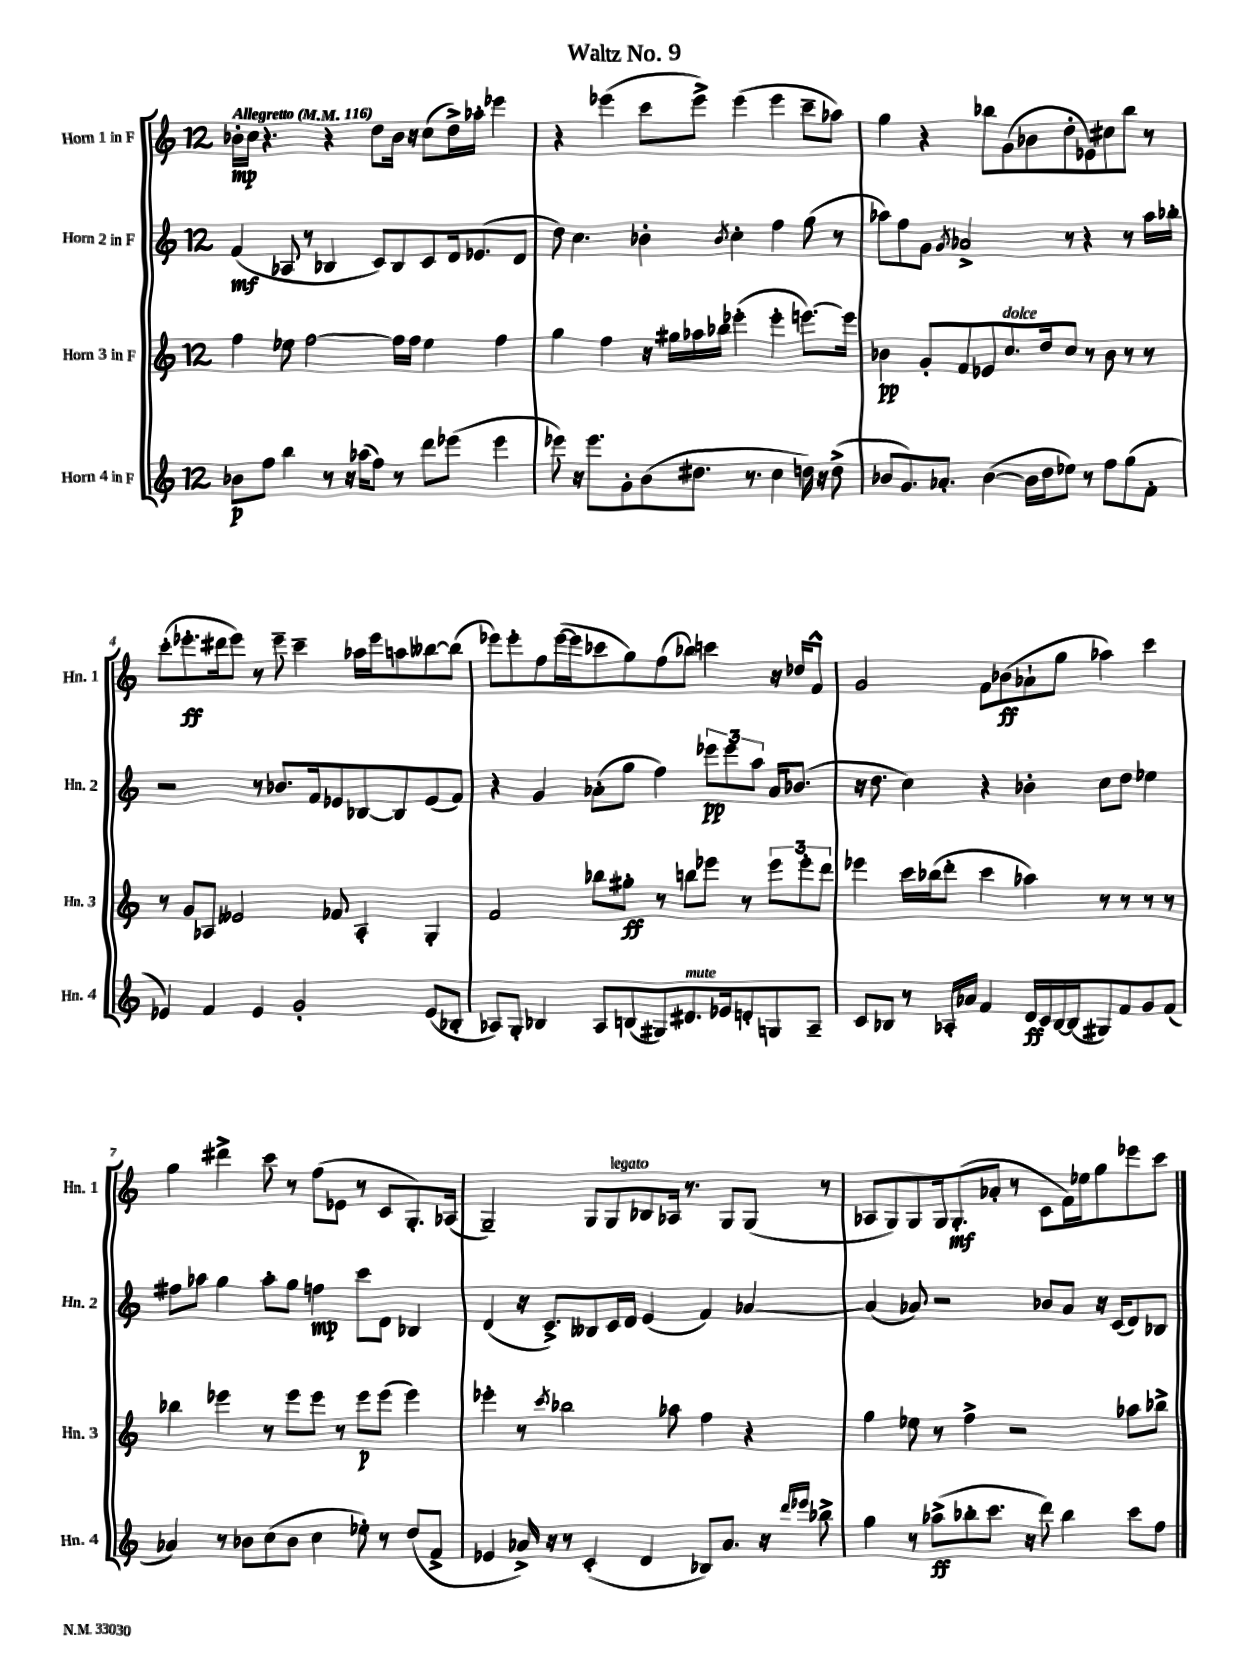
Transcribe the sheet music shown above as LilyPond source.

\header { title = "Waltz No. 9" }
<<
\new StaffGroup <<
\new Staff = "s0" \with { instrumentName = "Horn 1 in F" shortInstrumentName = "Hn. 1" } {
    \clef treble \key c \major \once \override Staff.TimeSignature.style = #'single-digit \time 12/8 \tempo "Allegretto" 4 = 116
    \autoBeamOff bes'16[-.\mp c''16] r4. r4 d''8[ bes'16] r16 c''8[( d''16->) aes''16]-. ees'''4 |
    r4 ees'''4( c'''8[ ees'''8]->) ees'''4( ees'''4 c'''8[-- aes''8]) |
    g''4 r4 bes''8[ g'8( bes'8 d''8-. ees'8) cis''8 bes''8] r8 |
    c'''8[-.( ees'''8.-.\ff dis'''16 ees'''8]) r8 ees'''8-- c'''4-- aes''16[ ees'''16 a''8 beses''8~ beses''8]( |
    ees'''8[) ees'''8-. f''8 ees'''16~( ees'''16 ces'''8 g''8) f''8( bes''8]) c'''4 r16 des''16[ f'8]-^ |
    g'2 f'8[ bes'8\ff( aes'8-! g''8] aes''4) c'''4 |
    g''4 dis'''4-> c'''8 r8 f''8[( ees'8] r8 c'8[ g8.-.) aes16]( |
    g2--) g8[ g8^\markup { \italic "legato" } bes8 aes16] r8. g8[ g8]( r8 |
    aes8[ g8) g8 g16 g8.-.\mf( aes'8]-. r8 c'8[ f'16) ees''16 g''8 ees'''8 c'''8] \bar "|." |
}
\new Staff = "s1" \with { instrumentName = "Horn 2 in F" shortInstrumentName = "Hn. 2" } {
    \clef treble \key c \major \once \override Staff.TimeSignature.style = #'single-digit \time 12/8
    \autoBeamOff f'4\mf( aes8 r8 bes4 c'8[) bes8 c'8 d'16 ees'8.( d'8] |
    d''8) c''4. bes'4-. \acciaccatura { bes'8 } c''4-. f''4 g''8( r8 |
    aes''8[) f''8 g'8] \acciaccatura { g'8 } aes'2-> r8 r4 r8 aes''16[ bes''16]-. |
    r2 r8 bes'8.[ f'16 ees'8 bes8~ bes8 ees'8( f'8]) |
    r4 g'4 aes'8[-.( g''8] f''4) \tuplet 3/2 { ees'''8[\pp ees'''8 a''8] } aes'16[ bes'8.]( |
    r16 d''8. c''4) r4 bes'4-. c''8[ d''8] ees''4 |
    fis''8[ aes''8] g''4 aes''8[-. g''8] f''4\mp c'''8[ d'8] bes4 |
    d'4( r16 c'8.[->) beses8 c'16 d'16] e'4( f'4) aes'4~ |
    aes'4( aes'8) r2 bes'8[ aes'8] r16 c'16[( d'8) bes8] \bar "|." |
}
\new Staff = "s2" \with { instrumentName = "Horn 3 in F" shortInstrumentName = "Hn. 3" } {
    \clef treble \key c \major \once \override Staff.TimeSignature.style = #'single-digit \time 12/8
    \autoBeamOff f''4 ees''8 f''2~ f''16[ f''16] ees''4 f''4 |
    g''4 f''4 r16 gis''16[ aes''16 bes''16] ees'''4-.( ees'''4-. e'''8.[~) e'''16] |
    bes'4\pp g'8[-. f'8 ees'8 c''8.^\markup { \italic "dolce" } d''16 c''8] r8 bes'8 r8 r8 |
    r8 g'8[ aes8] eeses'2 fes'8 aes4-. g4-. |
    f'2 bes''8[ gis''8]-.\ff r8 b''8[ ees'''8] r8 \tuplet 3/2 { ees'''8[ ees'''8-. d'''8] } |
    ees'''4 c'''16[ bes''16( d'''8]-. c'''4 aes''4) r8 r8 r8 r8 |
    bes''4 ees'''4 r8 ees'''8[ ees'''8] r8 ees'''8[\p ees'''8]( ees'''4) |
    ees'''4-. r8 \acciaccatura { c'''8 } bes''2 aes''8 f''4 r4 |
    g''4 ees''8 r8 f''4-> r2 aes''8[ bes''8]-> \bar "|." |
}
\new Staff = "s3" \with { instrumentName = "Horn 4 in F" shortInstrumentName = "Hn. 4" } {
    \clef treble \key c \major \once \override Staff.TimeSignature.style = #'single-digit \time 12/8
    \autoBeamOff bes'8[\p f''8] b''4 r8 r16 aes''16[( f''8]) r8 d'''8[ ees'''8]( ees'''4 |
    ees'''8) r16 ees'''8.[ g'8-. b'8( dis''8.] r8. c''4 d''16) r16 d''8->( |
    bes'8[ g'8.) aes'8.]-. bes'4~( bes'16[ d''16 ees''8]) r8 f''8[ g''8( f'8]-. |
    ees'4) f'4 ees'4 g'2-. ees'8[( bes8]-. |
    aes8[) g8]-. bes4 aes8[ b8( gis8) dis'8.^\markup { \italic "mute" } ees'16 d'8-. g8 aes8]-- |
    c'8[ bes8] r8 aes16[-. aes'16] f'4 d'16[\ff c'16 bes16~ bes16( gis8) f'8 g'8 f'8]( |
    aes'4) r8 bes'8[ c''8( bes'8] c''4 ees''8-.) r8 d''8[( f'8]-> |
    ees'4 aes'16->) r16 r8 c'4-.( d'4 bes8[) aes'8.] r16 \grace { d'''16[ ees'''16] } bes''8-> |
    g''4 r8 aes''8[->\ff( bes''8-. c'''8.] r16 d'''8) bes''4 c'''8[ f''8] \bar "|." |
}
>>
>>
